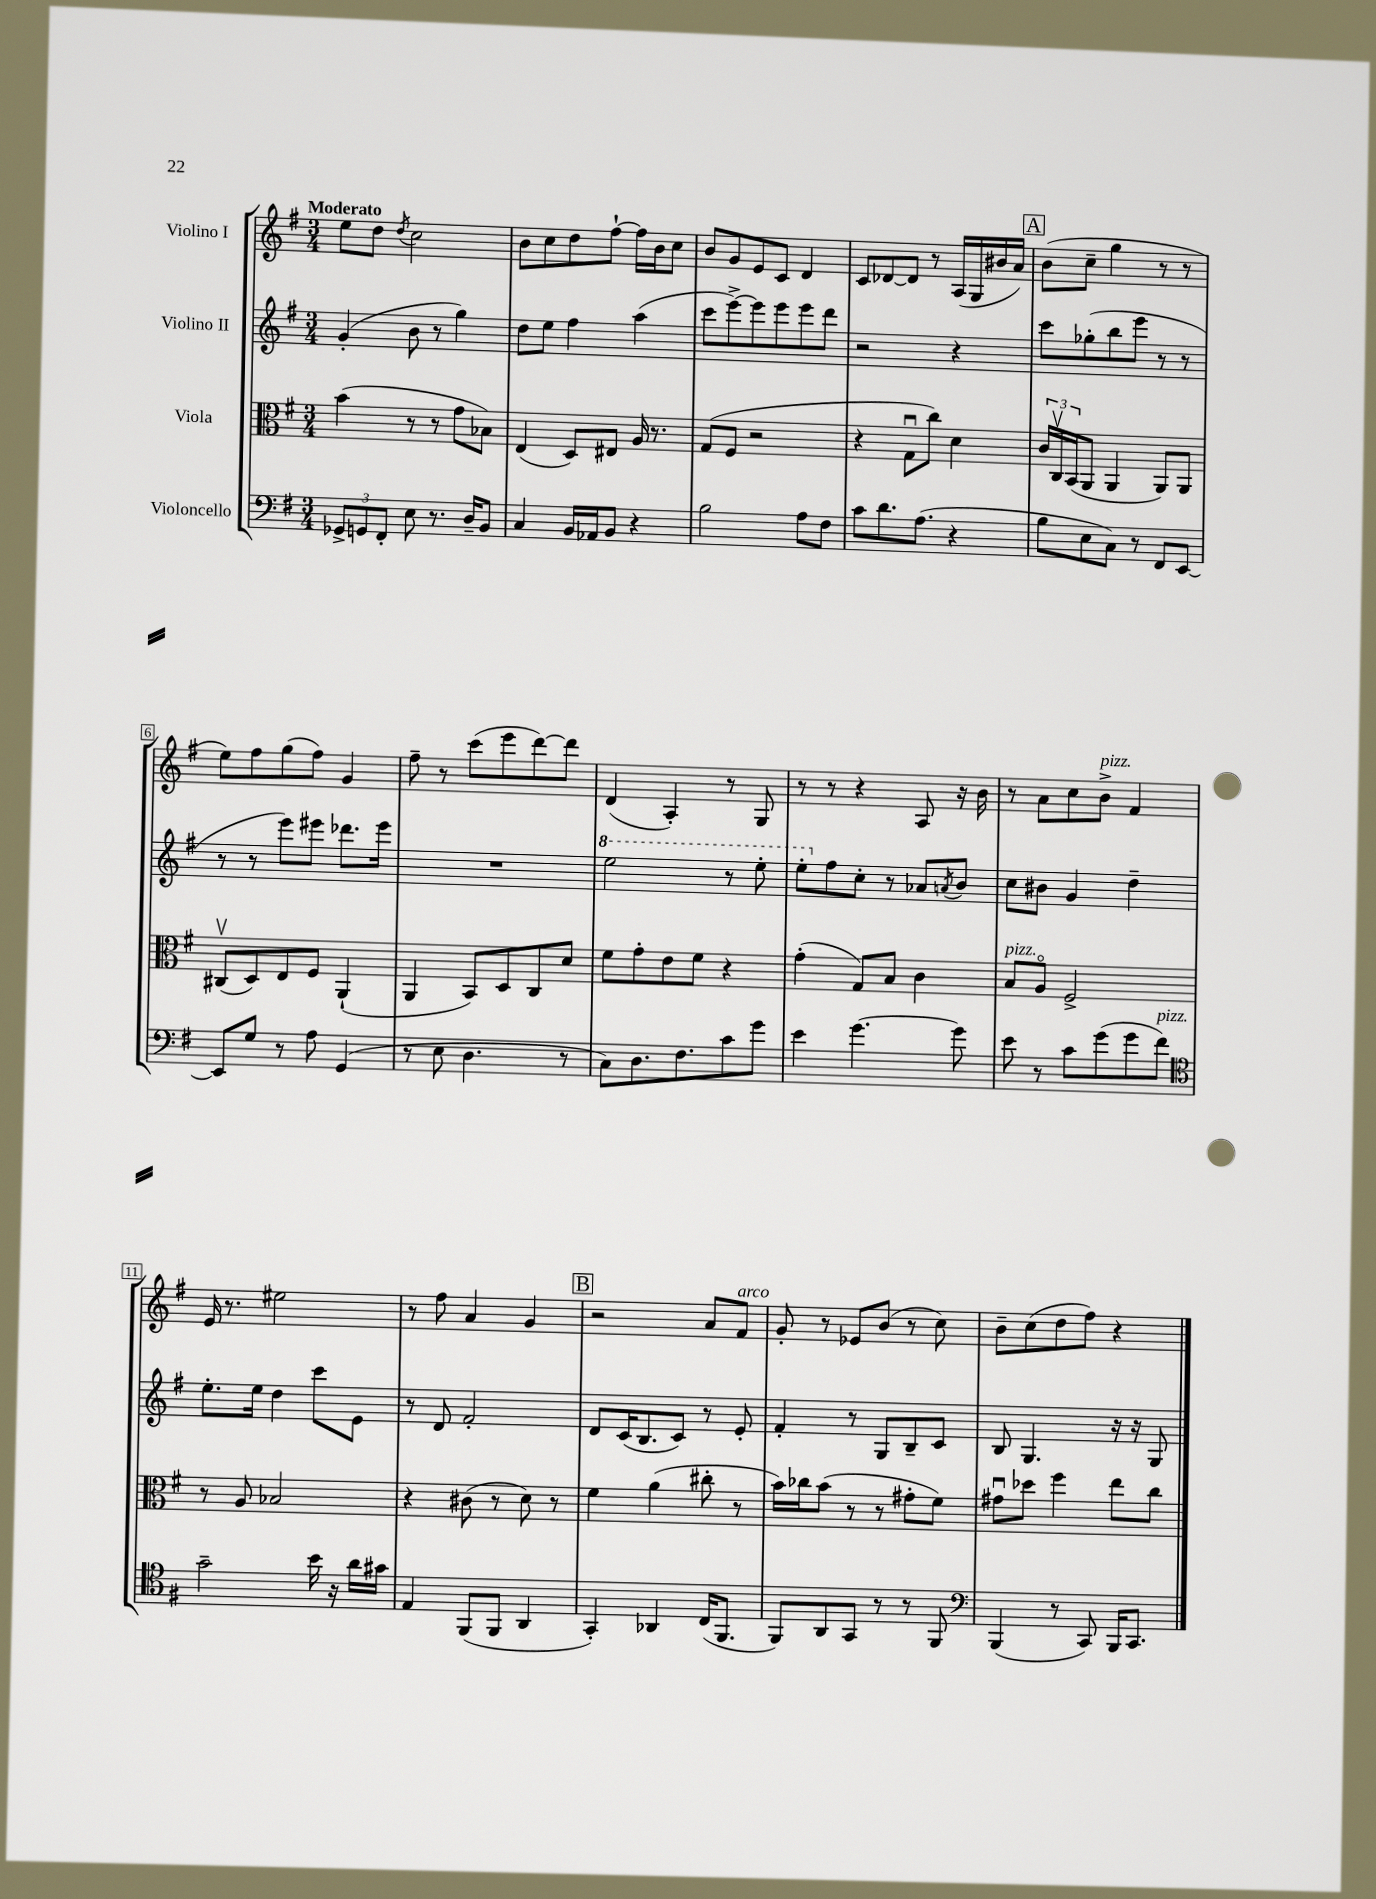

**kern	**kern	**kern	**kern
*staff4	*staff3	*staff2	*staff1
*clefF4	*clefC3	*clefG2	*clefG2
*k[f#]	*k[f#]	*k[f#]	*k[f#]
*M3/4	*M3/4	*M3/4	*M3/4
12GG-^	(4b	(4g'	8ee
12GG	.	.	.
.	.	.	8dd
12FF#'	.	.	.
.	.	.	8qdd
8E	8r	8b	2cc
8.r	8r	8r	.
.	8g	4gg)	.
16D~	.	.	.
8BB	8B-)	.	.
=	=	=	=
4C	(4E	8dd	8b
.	.	8ee	8cc
16BB	8D)	4ff#	8dd
16AA-	.	.	.
8BB	8E#	.	[8ff#`
4r	16A	(4aa	16ff#]
.	8.r	.	16b
.	.	.	8cc
=	=	=	=
2B	(8G	8ccc	8b
.	8F#	[8eee^)	8g
.	2r	8eee]	8e
.	.	8eee	8c
8A	.	8eee	4d
8F#	.	8ddd	.
=	=	=	=
8c	4r	2r	8c
8.d	.	.	[8d-
.	8Gu	.	8d-]
(8.A	.	.	.
.	8cc)	.	8r
4r	4d	4r	(16A
.	.	.	16G
.	.	.	16b#
.	.	.	16a)
=	=	=	=
8B	24c	8ccc	(8b
.	24Cv	.	.
.	(24BB	.	.
8E	8AA	(8gg-'	8cc~
8C)	4AA	8bb	4gg
8r	.	8eee	.
8FF#	8AA)	8r	8r
[8EE	8AA	8r	8r
=	=	=	=
8EE]	(8C#v	8r	8ee)
8G	8D)	8r	8ff#
8r	8E	8eee)	(8gg
8A	8F#	8eee#	8ff#)
(4GG	(4AA`	8.ddd-	4g
.	.	16eee#	.
=	=	=	=
8r	4AA	2.r	8ff#~
8E	.	.	8r
4.D	8BB)	.	(8ccc
.	8D	.	8eee
.	8C	.	[8ddd)
8r	8d	.	8ddd]
=	=	=	=
8C)	8f#	2eee	(4d
8.D	8g'	.	.
.	8e	.	4A')
8.F#	.	.	.
.	8f#	.	.
8c	4r	8r	8r
8g	.	8eee'	8G
=	=	=	=
4e	(4g'	8eee'	8r
.	.	8ff#	8r
[4.g	8G)	8cc'	4r
.	8B	8r	.
.	4c	8a-	8A
.	.	8qa	.
8g]	.	8b	16r
.	.	.	16b
=	=	=	=
8e	8B	8cc	8r
8r	8Ao	8b#	8a
8c	2F#^	4g	8cc
(8g	.	.	8b^
8g	.	4dd~	4f#
8f#)	.	.	.
=	=	=	=
*clefC4	*	*	*
2g~	8r	8.ee'	16e
.	.	.	8.r
.	8A	.	.
.	.	16ee	.
.	2B-	4dd	2ee#
16b	.	8ccc	.
16r	.	.	.
16a	.	8e	.
16g#	.	.	.
=	=	=	=
4E	4r	8r	8r
.	.	8d	8ff#
(8FF#	(8c#	2f#'	4a
8FF#	8r	.	.
4AA	8d)	.	4g
.	8r	.	.
=	=	=	=
4GG')	4f#	8d	2r
.	.	(16c	.
.	.	8.B	.
4AA-	(4a	.	.
.	.	8c)	.
(16C	8cc#'	8r	8a
8.FF#	.	.	.
.	8r	8e'	8f#
=	=	=	=
8FF#)	16b)	4f#'	8g'
.	16cc-	.	.
8AA	(8b	.	8r
8GG	8r	8r	8e-
8r	8r	8G	(8b
8r	8g#'	8B~	8r
8FF#	8f#)	8c	8cc)
=	=	=	=
*clefF4	*	*	*
(4BBB	8g#u	8B	8b~
.	8dd-	4.G	(8cc
8r	4ff#	.	8dd
8CC)	.	.	8ff#)
16BBB	8ee	16r	4r
8.CC	.	16r	.
.	8cc	8G	.
==	==	==	==
*-	*-	*-	*-
